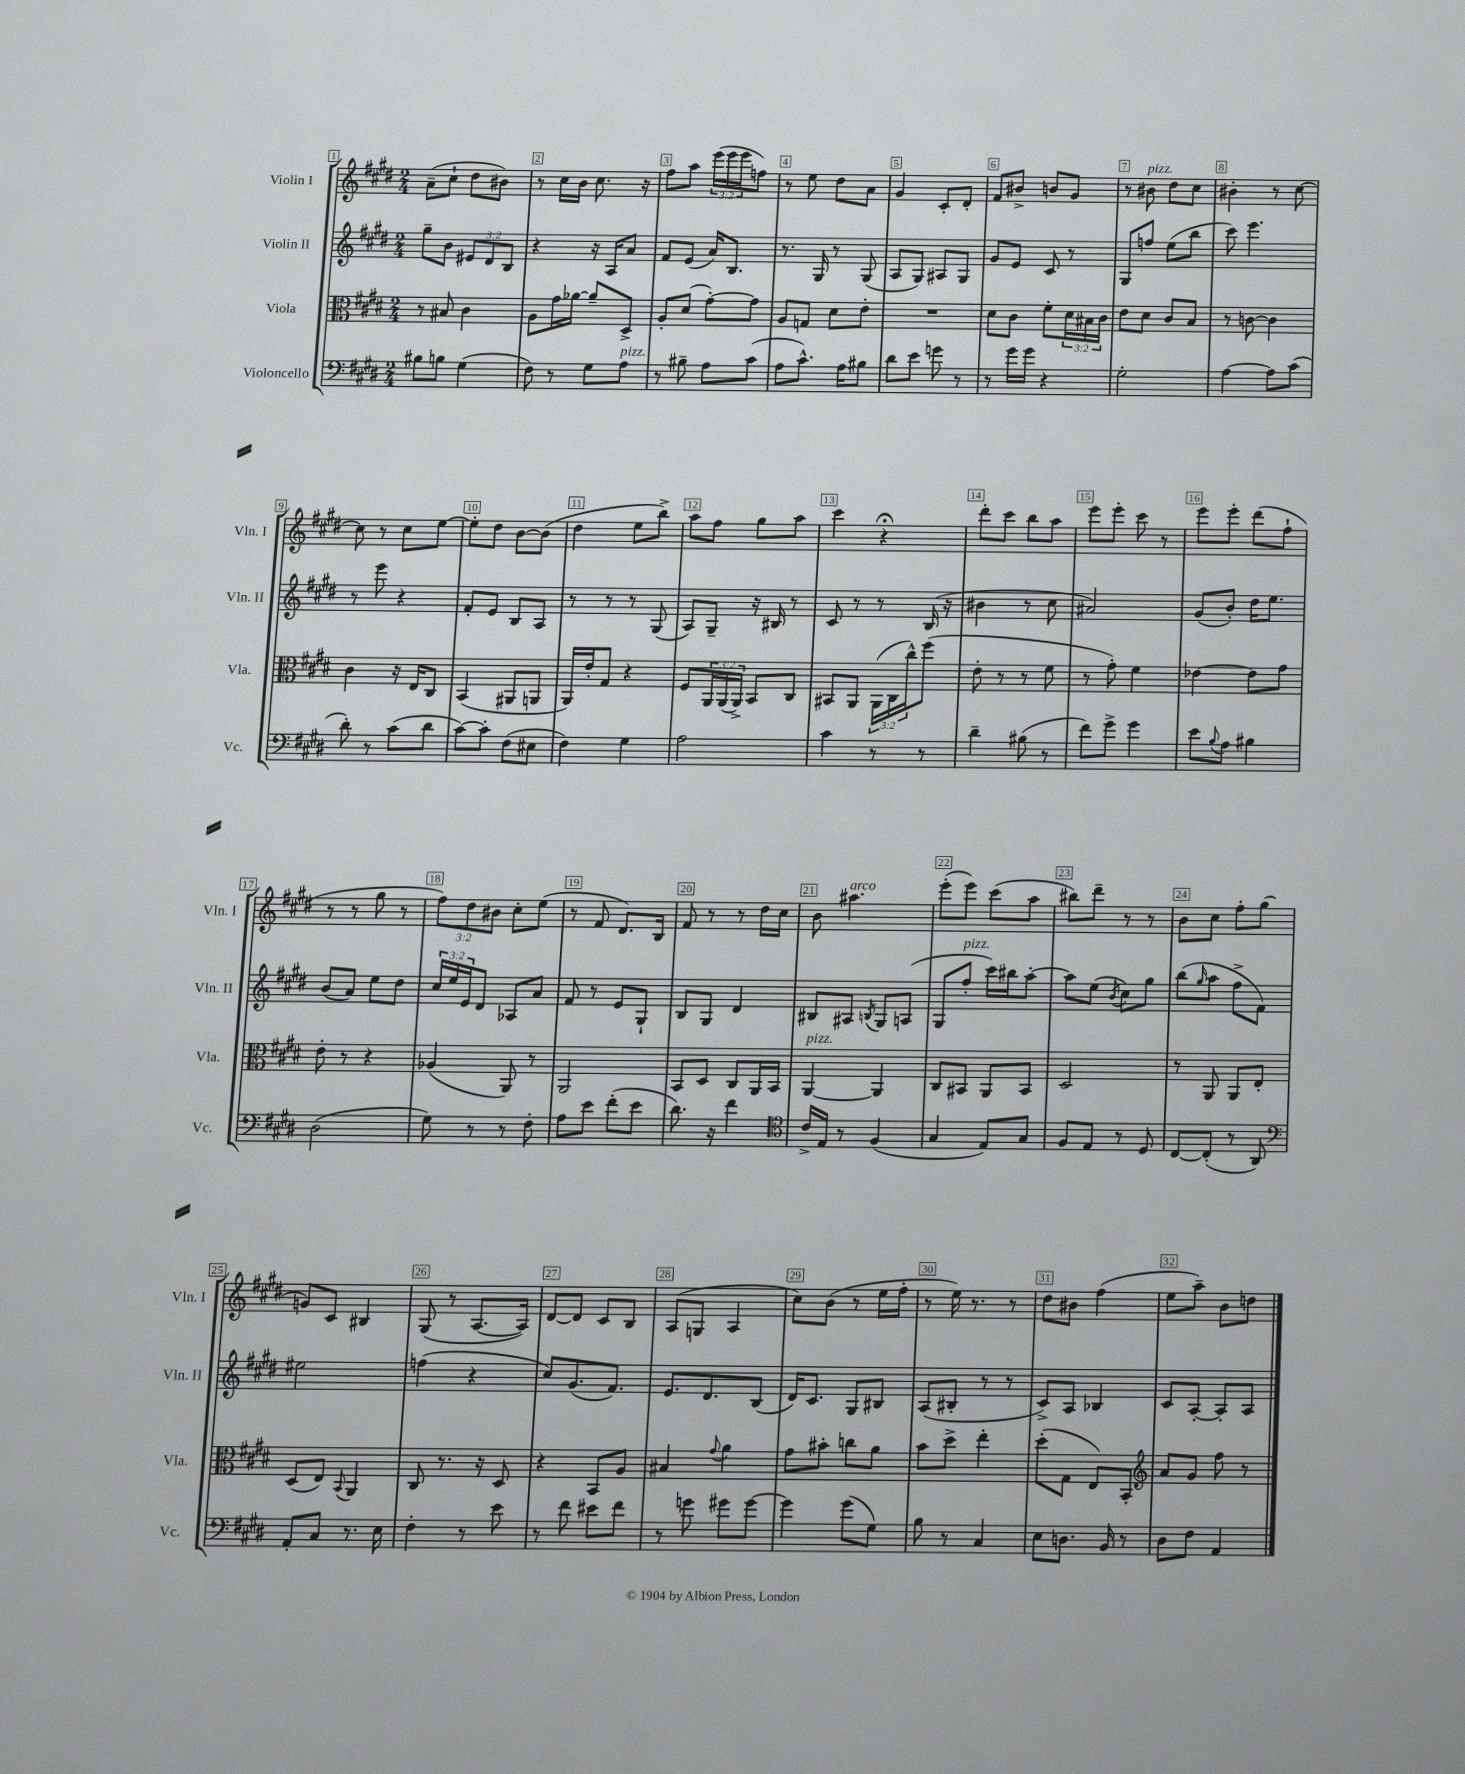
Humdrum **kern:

**kern	**kern	**kern	**kern
*part4	*part3	*part2	*part1
*staff4	*staff3	*staff2	*staff1
*I"Violoncello	*I"Viola	*I"Violin II	*I"Violin I
*I'Vc.	*I'Vla.	*I'Vln. II	*I'Vln. I
*clefF4	*clefC3	*clefG2	*clefG2
*k[f#c#g#d#]	*k[f#c#g#d#]	*k[f#c#g#d#]	*k[f#c#g#d#]
*M2/4	*M2/4	*M2/4	*M2/4
=1	=1	=1	=1
8B#X\L	8r	8gg#~\L	(8a~\L
8Bn\J	8B#X/	8b\J	8cc#`\J
(4G#\	4c#\	12e#X/L	8dd#\L
.	.	12d#/	.
.	.	.	8b#X\J)
.	.	12B/J	.
=2	=2	=2	=2
8F#\)	8A\L	4r	8r
8r	16g#\L	.	16cc#\LL
.	[16a-X\JJ	.	16b\JJ
8G#\L	8a-~/L]	16r	8.cc#\
.	.	16A/KL	.
!LO:TX:a:i:t=pizz.	!	!	!
8A\J	8D#^/J	8a/J	.
.	.	.	16r
=3	=3	=3	=3
8r	8A'/L	8f#/L	8ff#\L
8B#X~\	(8d#/J	(8e/J	8aa\J
8A\L	[8g#'\L)	16a/KL)	(24eee\LL
.	.	.	24eee\
.	.	8.B/J	.
.	.	.	24eee\J
(8c#\J	8g#\J]	.	8ffn\J)
=4	=4	=4	=4
8A\L	8A/L	8.r	8r
8.c#^^\J)	8Gn/J	.	8ee\
.	.	16G#/	.
.	8d#\L	8r	8dd#\L
16A\KL	.	.	.
8B#X\J	8e'\J	(8G#/	8a\J
=5	=5	=5	=5
8d#\L	2r	8A/L	4g#/
8e\J	.	8G#/J)	.
8gn\	.	8A#X/L	8c#'/L
8r	.	8G#/J	8d#'/J
=6	=6	=6	=6
8r	8d#\L	8g#/L	8f#/L
16g#\LL	8c#\J	8e/J	8b#X^/J
16g#\JJ	.	.	.
4r	8f#'\L	8c#/	8bn/L
.	24d#\L	8r	8g#/J
.	24B#X\	.	.
.	24c#\JJ	.	.
=7	=7	=7	=7
2G#'\	8e\L	8G#/L	8r
!	!	!	!LO:TX:a:i:t=pizz.
.	8d#\J	8ffn/J	8b#X\
.	8c#/L	(8ee\L	8dd#\L
.	8B/J	8bb\J	8cc#\J
=8	=8	=8	=8
[4A\	8r	8ccc#\)	4b#X'\
.	[8cn\	4.eee\	.
8A\L]	4c\]	.	8r
(8c#\J	.	.	[8cc#\
!!LO:LB:g=z
=9	=9	=9	=9
8d#'\)	4c#\	8r	8cc#\]
8r	.	8eee\	8r
(8c#\L	16r	4r	8cc#\L
.	16E/KL	.	.
8d#\J	8C#/J	.	[8ee\J
=10	=10	=10	=10
[8c#\L)	(4BB/	8f#'/L	8ee'\L]
8c#'\J]	.	8e/J	8dd#\J
(8F#\L	8AA#X/L	8B/L	[8b\L
8E#X\J	8AAn/J	8A/J	(8b\J]
=11	=11	=11	=11
4F#\)	16AA/LL)	8r	4dd#\
.	16e'/J	.	.
.	8G#/J	8r	.
4G#\	4r	8r	8ee\L
.	.	(8G#/	8bb^\J)
=12	=12	=12	=12
2A\	8F#/L	8A/L)	8aa\L
.	24AA/L	8G#~/J	8ff#\J
.	(24AA/	.	.
.	24AA^/JJ)	.	.
.	8BB/L	16r	8gg#\L
.	.	16B#X/	.
.	8C#/J	8r	8aa\J
=13	=13	=13	=13
4c#\	8BB#X/L	8c#/	4ccc#\
.	8AA/J	8r	.
8r	(24AA\LL	8r	4r;<
.	24C#\	.	.
.	24cc#^^\J)	.	.
8r	(8ff#\J	(16B/	.
.	.	16r	.
=14	=14	=14	=14
4d#~\	8e'\	4b#X\	8ddd#'\L
.	8r	.	8ccc#\J
(8B#X\	8r	8r	8bb\L
8r	8f#\	8cc#\	8aa\J
=15	=15	=15	=15
8f#\L)	8r	2a#X/)	8eee\L
8g#^\J	8g#'\)	.	8eee'\J
4g#\	4f#\	.	8ccc#\
.	.	.	8r
=16	=16	=16	=16
8e\L	[4e-X\	(8g#/L	8eee\L
8qqB/	.	.	.
8A\J	.	8b'/J)	8eee'\J
4B#X\	8e-\L]	16dd#\KL	(8ddd#\L
.	.	8.ee\J	.
.	8g#\J	.	8ff#`\J
!!LO:LB:g=z
=17	=17	=17	=17
(2D#\	8e'\	(8b/L	8r
.	8r	8a/J)	8r
.	4r	8ee\L	8gg#\
.	.	8dd#\J	8r
=18	=18	=18	=18
8G#\)	(4A-X/	24cc#/LL	12ff#\L)
.	.	24ee/	.
.	.	24e/J	12dd#\
8r	.	8d#/J	.
.	.	.	12b#X\J
8r	8AA/)	8A-X/L	8cc#'\L
8F#'\	8r	8a/J	(8ee\J
=19	=19	=19	=19
8A\L	2AA/	8f#/	8r
8e\J	.	8r	8f#/
(8f#'\L	.	8e/L	8.d#/L)
8e\J	.	8G#`/J	.
.	.	.	16B/Jk
=20	=20	=20	=20
8.d#\)	8BB/L	8B/L	8f#/
.	8D#/J	8G#/J	8r
16r	.	.	.
4f#\	8C#/L	4d#/	8r
.	16AA/L	.	16dd#\LL
.	16BB/JJ	.	16cc#\JJ
=21	=21	=21	=21
*clefC4	*	*	*
!	!LO:TX:a:i:t=pizz.	!	!
16c#^/LL	[4AA/	8B#X/L	8b\
16E/JJ	.	.	.
!	!	!	!LO:TX:a:i:t=arco
8r	.	8A#X/J	4.aa#X\
.	.	8qBn/	.
(4F#/	4AA/]	8G#/L	.
.	.	(8An/J	.
=22	=22	=22	=22
4G#/	8C#/L	8G#/L	(8eee'\L
!	!	!LO:TX:a:i:t=pizz.	!
.	8BB#X/J	8ff#'/J	8eee\J)
8E/L)	8AA/L	16ccc#\LL)	(8ccc#\L
.	.	16bb#X\J	.
8G#/J	8BB#/J	[8aa'\J	8aa\J
=23	=23	=23	=23
8F#/L	2D#/	8aa\L]	8bb#X\L)
8E/J	.	(8ee\J	8ddd#~\J
.	.	8qb/	.
8r	.	8cc#\L)	8r
8D#/	.	8gg#\J	8r
=24	=24	=24	=24
[8C#/L	8r	(8bb\L	8b\L
.	.	16qqgg#/	.
(8C#'/J]	8AA/	8aa\J	8cc#\J
8r	8AA/L	8ff#^\L	8ff#'\L
8AA/)	8E'/J	8f#\J)	(8gg#\J
!!LO:LB:g=z
=25	=25	=25	=25
*clefF4	*	*	*
8AA'/L	(8D#/L	2ee#X\	8gn/L)
8C#/J	8E/J)	.	8c#/J
.	8qqBB/	.	.
8.r	4AA/	.	4B#X/
16E\	.	.	.
=26	=26	=26	=26
4F#'\	8C#/	(4ffn\	(8G#/
.	8.r	.	8r
8r	.	4r	[8.A/L
.	16r	.	.
8e\	8D#/	.	.
.	.	.	16A/Jk])
=27	=27	=27	=27
8r	4r	8cc#/L)	[8d#/L
8f#\	.	(8.g#/	8d#/J]
8e#X\L	8BB/L	.	8c#/L
.	.	8.f#/J)	.
8f#\J	8A/J	.	8B/J
=28	=28	=28	=28
8r	4B#X/	8.e/L	(8A/L
8gn\	.	.	8Gn/J
.	.	8.d#/	.
.	8qqg#/	.	.
8g#X\L	4a\	.	4A/
[8g#\J	.	(8B/J	.
=29	=29	=29	=29
4g#\]	8g#\L	16d#/KL)	8cc#\L)
.	.	8.c#/J	.
.	8b#X'\J	.	(8b\J
(8g#\L	8ccn\L	8G#/L	8r
8G#\J)	8a\J	8B#X/J	16ee\LL
.	.	.	16ff#'\JJ
=30	=30	=30	=30
8B\	8b\L	(8A/L	8r
8r	8dd#^\J	8B#X'/J	16ee\)
.	.	.	8.r
4C#/	4ee'\	8r	.
.	.	8r	8r
=31	=31	=31	=31
8E\L	(8dd#'\L	8c#^/L)	8dd#\L
8.Dn\J	8G#\J	8A/J	8b#X\J
.	8E/L)	4B-X/	(4ff#\
16BB/	.	.	.
8r	8BB'/J	.	.
=32	=32	=32	=32
*	*clefG2	*	*
8D#\L	8a/L	8c#/L	8ee\L
8F#\J	8g#/J	[8A'/J	8aa~\J)
4AA/	8ff#\	8A'/L]	8b\L
.	8r	8A/J	8ddn\J
==	==	==	==
*-	*-	*-	*-
